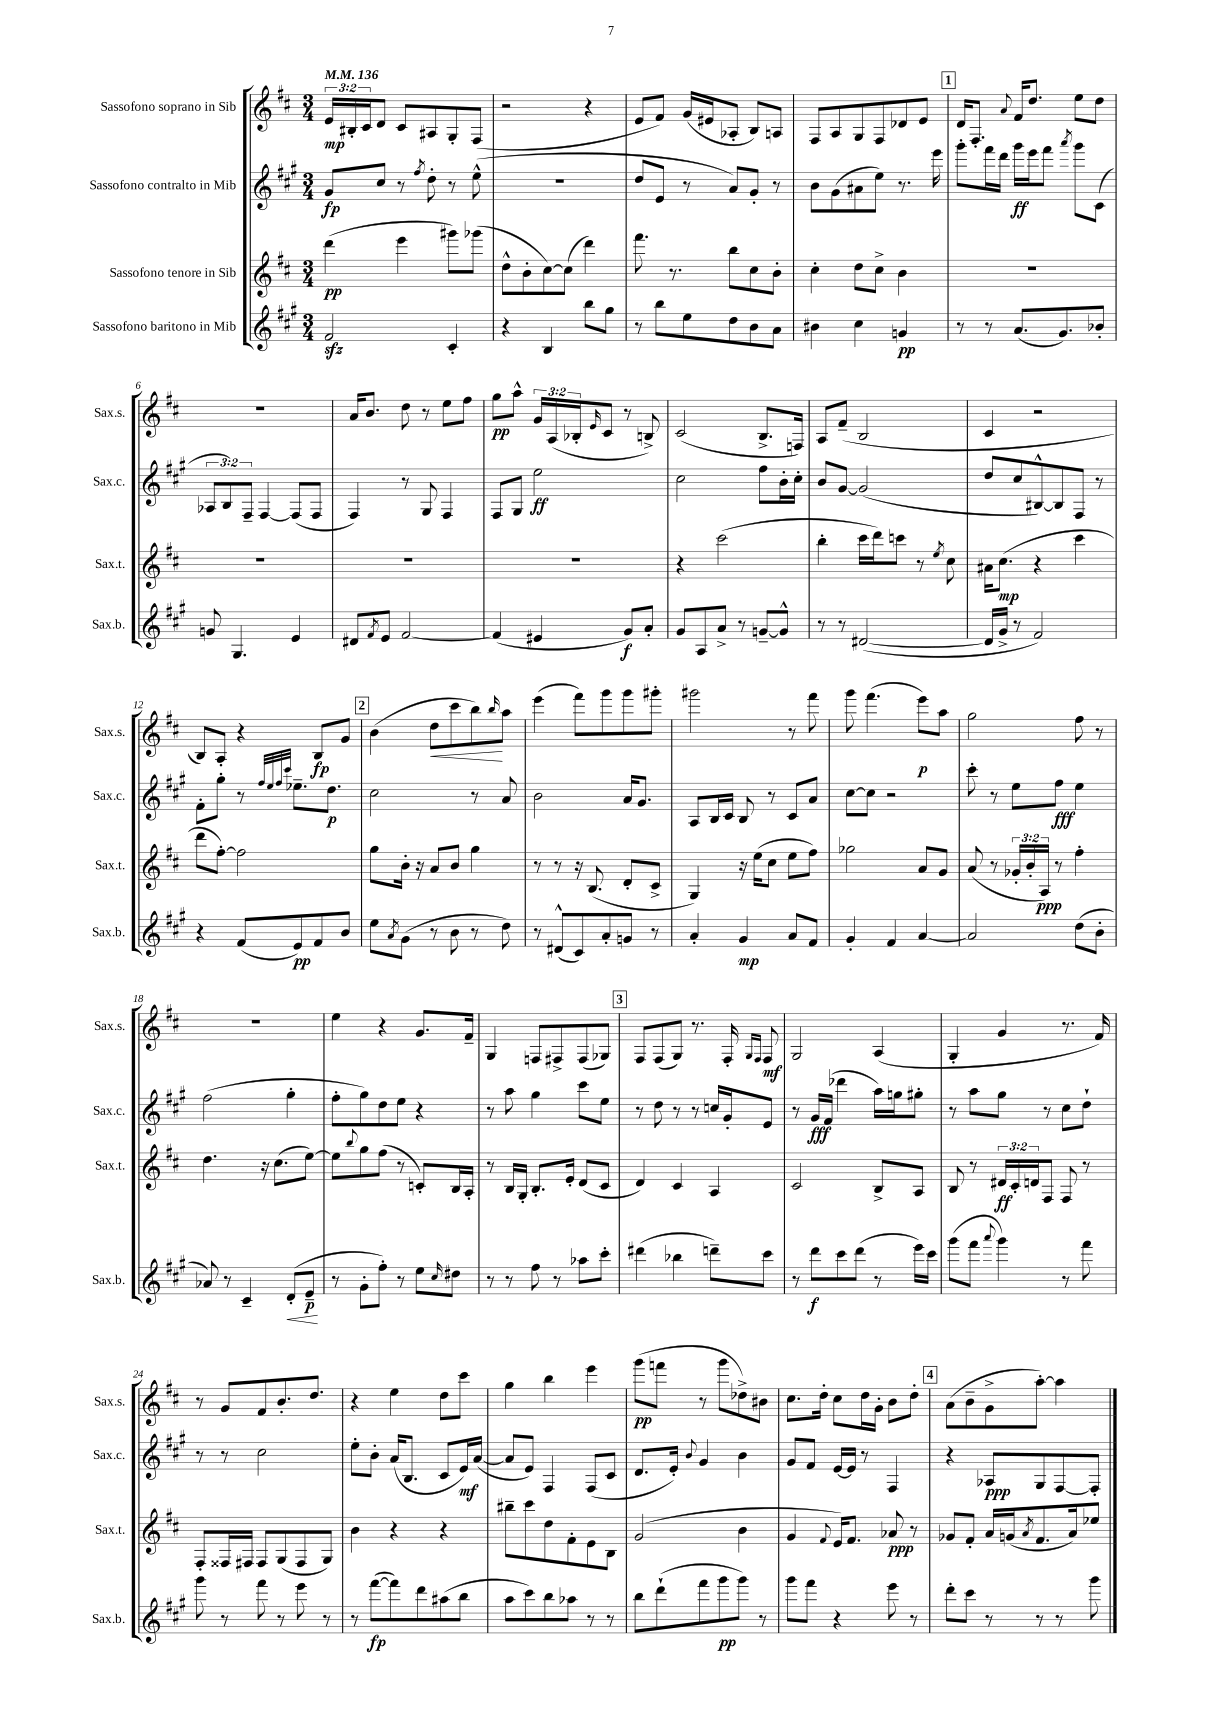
<<
\new StaffGroup <<
\new Staff = "s0" \with { instrumentName = "Sassofono soprano in Sib" shortInstrumentName = "Sax.s." } {
    \clef treble \key d \major \numericTimeSignature \time 3/4 \override Staff.TupletNumber.text = #tuplet-number::calc-fraction-text \tempo 4 = 136
    \tuplet 3/2 { e'16\mp bis16-. cis'16 } d'8 cis'8 ais8 g8-. fis8( |
    r2 r4 |
    e'8 fis'8) g'16( eis'16 aes8-. b8) a8 |
    fis8 a8 g8 fis8 des'8 e'8 |
    \mark \markup { \box "1" } d'16 fis8.-. \appoggiatura { a'8 } fis'16 d''8. e''8 d''8 |
    R2. |
    a'16 b'8. d''8 r8 e''8 fis''8 |
    g''8\pp a''8-^ \tuplet 3/2 { g'16 a16( bes16-. } \grace { e'16 } cis'8 r8 b8->) |
    cis'2( b8.-> f16) |
    a8 fis'8--( b2 |
    cis'4 r2 |
    b8) a8-. r4 b8\fp g'8 |
    \mark \markup { \box "2" } b'4( d''8\< cis'''8 b''8\!) \grace { b''16 } a''8 |
    e'''4( fis'''8) g'''8 g'''8 gis'''8-. |
    gis'''2 r8 fis'''8 |
    g'''8 fis'''4.( e'''8\p) a''8 |
    g''2 fis''8 r8 |
    R2. |
    e''4 r4 g'8. fis'16-- |
    g4 f8 fis8-> fis8( ges8) |
    \mark \markup { \box "3" } fis8 fis8( g8) r8. fis16-. \grace { g16 fis16 } fis8\mf |
    g2 a4( |
    g4-. g'4 r8. fis'16) |
    r8 g'8 fis'8 b'8.-. d''8. |
    r4 e''4 d''8 cis'''8 |
    g''4 b''4 e'''4 |
    g'''8\pp( f'''8 r8 g'''8 des''8->) bis'8 |
    cis''8. d''16-. cis''8 d''16 g'16-. b'8 d''8-. |
    \mark \markup { \box "4" } a'8( b'8-- g'8-> a''8~-.) a''4 \bar "|." |
}
\new Staff = "s1" \with { instrumentName = "Sassofono contralto in Mib" shortInstrumentName = "Sax.c." } {
    \clef treble \key a \major \numericTimeSignature \time 3/4 \override Staff.TupletNumber.text = #tuplet-number::calc-fraction-text
    gis'8\fp cis''8 r8 \acciaccatura { fis''8 } d''8-. r8 e''8-^( |
    R2. |
    d''8 e'8 r8 a'8) gis'8-. r8 |
    b'8 gis'8( ais'8 e''8) r8. e'''16 |
    \mark \markup { \box "1" } gis'''8-. fis'''16 d'''16 gis'''16\ff e'''16 fis'''8 \acciaccatura { a'''8 } gis'''8 cis'8( |
    \tuplet 3/2 { aes8 b8) fis8-- } fis4~ fis8( fis8 |
    fis4) r8 gis8 fis4 |
    fis8 gis8 e''2\ff |
    cis''2 fis''8 b'16-. cis''16-. |
    b'8 gis'8~ gis'2( |
    d''8 cis''8 bis8~-^) bis8 fis8 r8 |
    fis'8-. gis''8-. r8 \grace { fis''32 e''32 fis''32 cis'''32 } ees''8.-- d''8.\p |
    \mark \markup { \box "2" } cis''2 r8 a'8 |
    b'2 a'16 gis'8. |
    a8 b16 cis'16 b8 r8 cis'8 a'8 |
    cis''8~ cis''8 r2 |
    cis'''8-. r8 e''8 fis''8\fff e''4 |
    fis''2( gis''4-. |
    fis''8-. gis''8) d''8 e''8 r4 |
    r8 a''8 gis''4 cis'''8 e''8 |
    \mark \markup { \box "3" } r8 d''8 r8 r8 c''16 gis'16-. e'8 |
    r8 gis'16\fff fis'16( des'''4 a''16) g''16 gis''8-. |
    r8 a''8 gis''8 r8 cis''8 d''8-! |
    r8 r8 cis''2 |
    e''8-. b'8-. a'16( b8. cis'8 e'16\mf) a'16~( |
    a'8 e'8) fis4 fis8( cis'8 |
    d'8. e'16-.) \appoggiatura { b'8 } gis'4 b'4 |
    gis'8 fis'8 e'16~ e'16 r8 fis4 |
    \mark \markup { \box "4" } r4 aes8\ppp gis8 fis8~ fis8-. \bar "|." |
}
\new Staff = "s2" \with { instrumentName = "Sassofono tenore in Sib" shortInstrumentName = "Sax.t." } {
    \clef treble \key d \major \numericTimeSignature \time 3/4 \override Staff.TupletNumber.text = #tuplet-number::calc-fraction-text
    d'''4\pp( e'''4 gis'''8) ges'''8( |
    d''8-^ b'8-. cis''8~) cis''8( d'''4) |
    fis'''8. r8. b''8 cis''8 b'8-. |
    cis''4-. d''8 cis''8-> b'4 |
    \mark \markup { \box "1" } R2. |
    R2. |
    R2. |
    R2. |
    r4 cis'''2( |
    b''4-. cis'''16 d'''16) c'''8 r8 \acciaccatura { e''8 } cis''8 |
    ais'16 cis''8.\mp( r4 cis'''4 |
    d'''8 fis''8~-.) fis''2 |
    \mark \markup { \box "2" } g''8 b'16-. r16 a'8 b'8 g''4 |
    r8 r8 r16 b8.( d'8-. cis'8-> |
    g4) r16 e''16( cis''8 e''8 fis''8) |
    ges''2 a'8 g'8 |
    a'8( r8 \tuplet 3/2 { ges'16-. b'16-. a16\ppp) } r8 fis''4-. |
    d''4. r16 cis''8.( e''8~) |
    e''8 \appoggiatura { b''8 } g''8 fis''8( r8 c'8-.) b16 a16-. |
    r8 b16 g16-. b8.-. e'16-. d'8( cis'8 |
    \mark \markup { \box "3" } d'4) cis'4 a4 |
    cis'2 b8-> a8 |
    b8 r8 \tuplet 3/2 { dis'16\ff cis'16-. d'16 } fis8 fis8 r8 |
    fis8-. fisis16 fis16 fis8 g8( fis8 g8) |
    b'4 r4 r4 |
    bis''8-- cis'''8 d''8 fis'8-. e'8 b8 |
    g'2( b'4 |
    g'4 \appoggiatura { fis'8 } e'16) fis'8. aes'8\ppp r8 |
    \mark \markup { \box "4" } ges'8 fis'8-. a'16 g'16( \acciaccatura { a'8 } fis'8. a'16) ees''8 \bar "|." |
}
\new Staff = "s3" \with { instrumentName = "Sassofono baritono in Mib" shortInstrumentName = "Sax.b." } {
    \clef treble \key a \major \numericTimeSignature \time 3/4
    fis'2\sfz cis'4-. |
    r4 b4 b''8 gis''8 |
    r8 b''8 e''8 d''8 b'8 a'8 |
    bis'4 cis''4 g'4\pp |
    \mark \markup { \box "1" } r8 r8 a'8.( gis'8.) bes'8-. |
    g'8 gis4. e'4 |
    dis'8 \acciaccatura { fis'8 } e'8 fis'2~ |
    fis'4( eis'4 gis'8\f) a'8-. |
    gis'8 a8 a'8-> r8 g'8~-- g'8-^ |
    r8 r8 dis'2~( |
    dis'16 gis'16-> r8 fis'2) |
    r4 fis'8( e'8\pp) fis'8 b'8 |
    \mark \markup { \box "2" } e''8 \acciaccatura { a'8 } gis'8( r8 b'8 r8 d''8) |
    r8 dis'8-^( cis'8) a'8-. g'8 r8 |
    a'4-. gis'4\mp a'8 fis'8 |
    gis'4-. fis'4 a'4~ |
    a'2 d''8( b'8-. |
    aes'8) r8 cis'4-- d'8-.\<( e'8--\p\! |
    r8 gis'8-. fis''8-.) r8 e''8 \grace { cis''16 } dis''8 |
    r8 r8 fis''8 r8 aes''8 cis'''8-. |
    \mark \markup { \box "3" } dis'''4( bes''4 d'''8--) cis'''8 |
    r8 d'''8\f cis'''8 d'''8( r8 e'''16) cis'''16 |
    gis'''8( fis'''8 \appoggiatura { a'''8 } gis'''4) r8 fis'''8 |
    gis'''8 r8 fis'''8 r8 e'''8 r8 |
    r8 fis'''8~\fp( fis'''8) d'''8 ais''8( b''8 |
    a''8 cis'''8) b''8 aes''8 r8 r8 |
    b''8 d'''8-!( fis'''8 gis'''8\pp gis'''8) r8 |
    gis'''8 fis'''8 r4 e'''8 r8 |
    \mark \markup { \box "4" } d'''8-. cis'''8 r8 r8 r8 gis'''8 \bar "|." |
}
>>
>>
